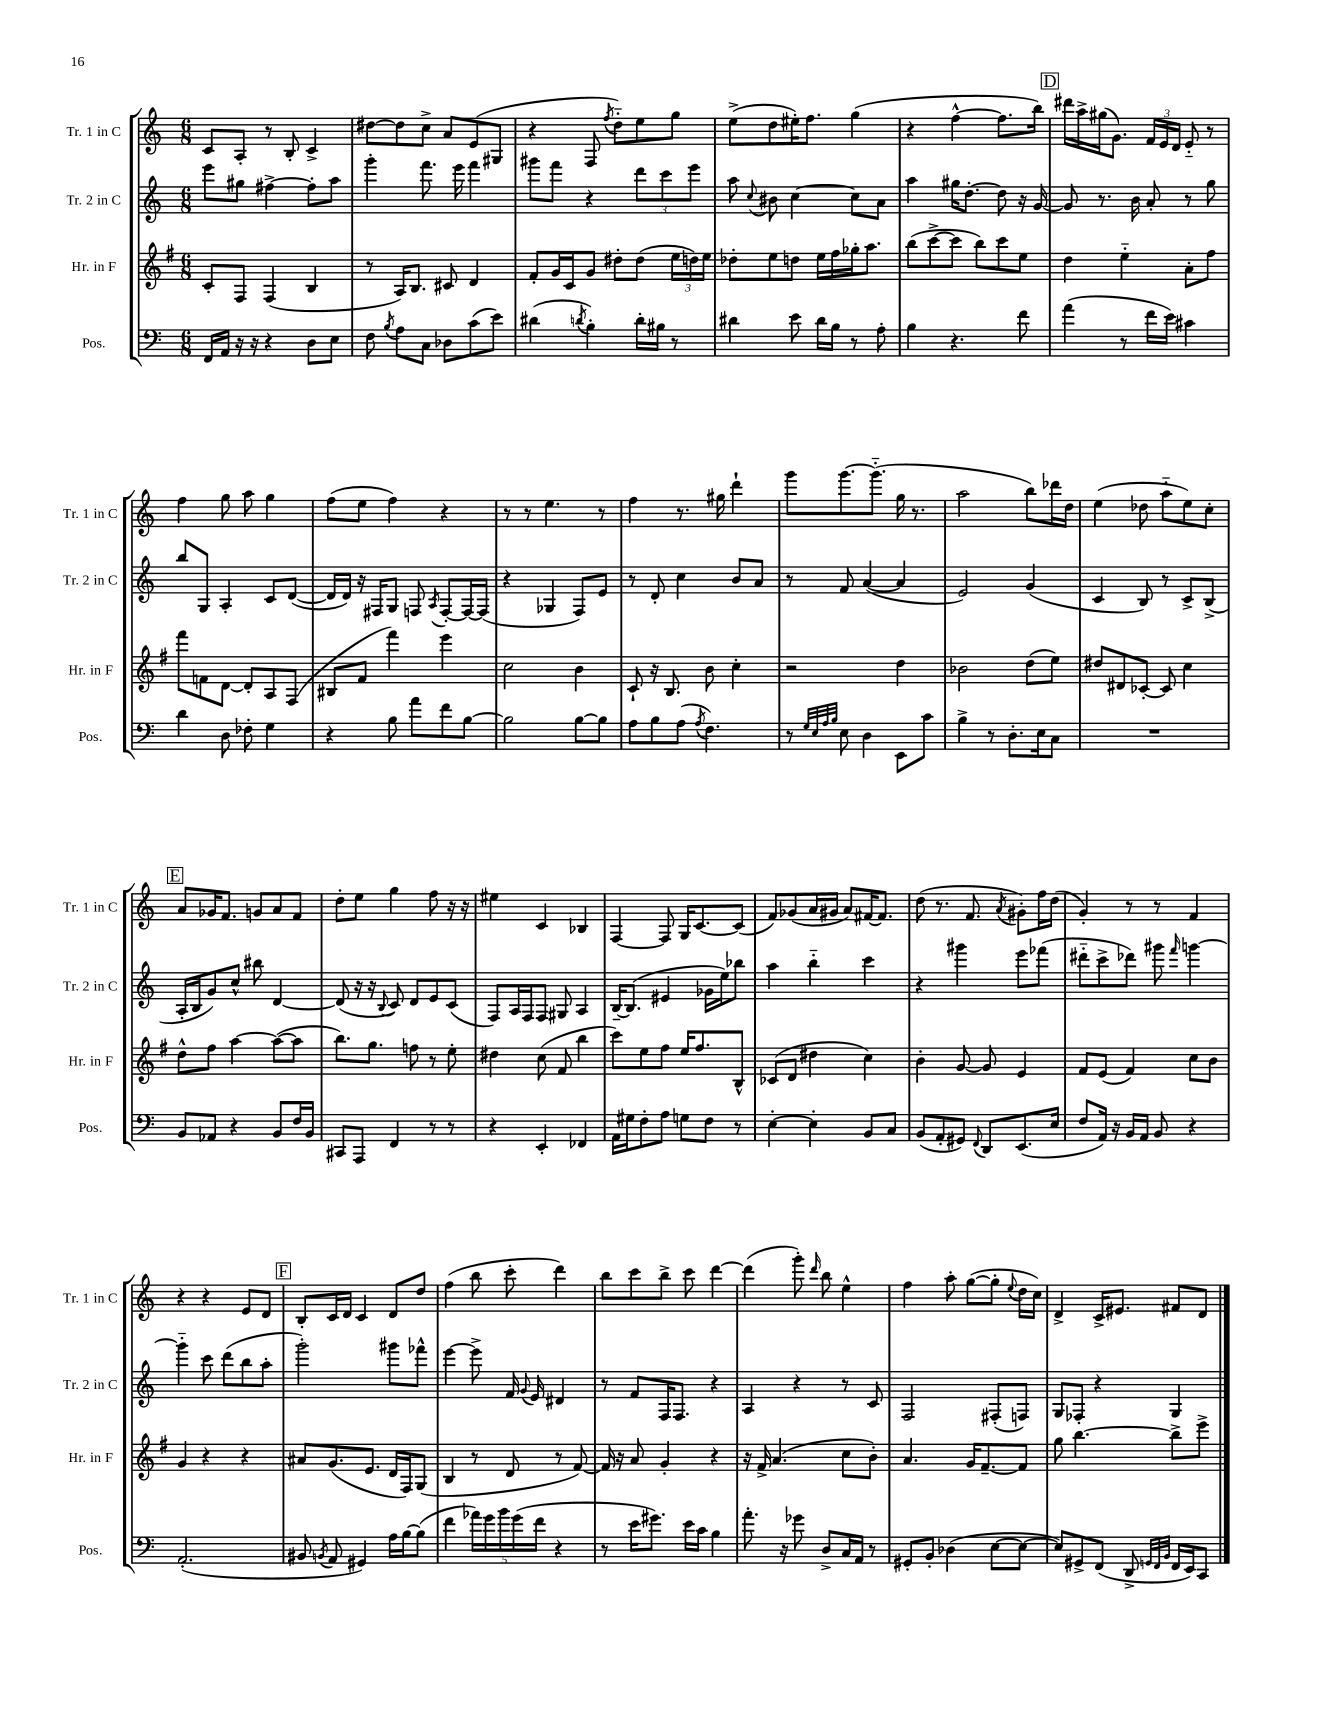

**kern	**kern	**kern	**kern
*staff4	*staff3	*staff2	*staff1
*clefF4	*clefG2	*clefG2	*clefG2
*k[]	*k[f#]	*k[]	*k[]
*M6/8	*M6/8	*M6/8	*M6/8
16FF/LL	8c'/L	8eee\L	8c/L
16AA/JJ	.	.	.
16r	8F#/J	8gg#\J	8A'/J
16r	.	.	.
4r	(4F#/	[4ff#^\	8r
.	.	.	8B'/
8D\L	4B/	8ff#'\]L	4c^/
8E\J	.	8aa\J	.
=	=	=	=
8F\	8r	4ggg'\	[8dd#\L
8qB/	.	.	.
8A\L	16A/LK)	.	8dd#\]
.	8.B/J	.	.
8C\J	.	8.fff\	8cc^\J
8D-\L	8c#/	.	8a/L
.	.	16eee\	.
(8c\	4d/	4fff\	(8e/
8e\J)	.	.	8G#/J
=	=	=	=
(4d#\	8f#'/L	8ggg#\L	4r
.	16g/L	8fff\J	.
.	16c/J	.	.
8qd/	.	.	.
4B'\)	8g/J	4r	8F/
.	.	.	8qff/
.	8dd#'\L	.	8dd'~\L)
16d'\LL	(8dd#\J	12ddd\L	8ee\
16B#\JJ	.	.	.
.	.	12ccc\	.
8r	24ee\LL	.	8gg\J
.	24dd\)	12eee\J	.
.	24ee\JJ	.	.
=	=	=	=
4d#\	8dd-'\L	8aa\	(8ee^\L
.	.	8qqcc/	.
.	8ee\	8b#\	8dd\
8e\	8dd\J	[4cc\	16ee#'\K)
.	.	.	8.ff\J
16d#\LL	16ee\LL	.	.
16B\JJ	16ff#\	.	.
8r	16gg-'\J	8cc\]L	(4gg\
.	8.aa\J	.	.
8A'\	.	8a\J	.
=	=	=	=
4B\	(8bb\L	4aa\	4r
.	[8ccc^\	.	.
4.r	8ccc\]J	16gg#\LK	[4ff^^\
.	.	[8.dd'\J	.
.	8bb\L)	.	.
.	8ccc\	8dd\]	8.ff\]L
8f\	8ee\J	16r	.
.	.	[16g/	16bb\Jk)
=	=	=	=
(4a\	4dd\	8g/]	16ddd#\LL
.	.	.	16aa^\
.	.	8.r	(16gg#\J
.	.	.	8.g\J)
8r	4ee'~\	.	.
.	.	16b\	.
16f\LL	.	8a'/	24f/LL
.	.	.	24e/
16e\JJ)	.	.	.
.	.	.	24d/JJ
4c#\	8a'\L	8r	8e'~/
.	8ff#\J	8gg\	8r
=	=	=	=
4d\	8fff#\L	8bb/L	4ff\
.	8f\	8G/J	.
8D\	[8d\J	4A'/	8gg\
8F-'\	8d'/]L	.	8aa\
4G\	8A/	8c/L	4gg\
.	(8F#/J	([8d/J	.
=	=	=	=
4r	8B#/L	16d/]LL	(8ff\L
.	.	16d/JJ)	.
.	8f#/J	16r	8ee\J
.	.	16F#/LK	.
8B\	4fff#\)	8G/J	4ff\)
8a\L	.	8F/	.
.	.	8qA/	.
8f\	4eee\	[8F'/L	4r
[8B\J	.	16F/_L	.
.	.	(16F/]JJ	.
=	=	=	=
2B\]	2cc\	4r	8r
.	.	.	8r
.	.	4G-/	4.ee\
[8B\L	4b\	8F/L)	.
8B\]J	.	8e/J	8r
=	=	=	=
8A\L	8c`/	8r	4ff\
8B\	16r	8d'/	.
.	8.B/	.	.
(8A\J	.	4cc\	8.r
8qA/	.	.	.
4.F\)	8b\	.	.
.	.	.	16gg#\
.	4cc'\	8b/L	4ddd`\
.	.	8a/J	.
=	=	=	=
8r	2r	8r	8ggg\L
32qqG/LLL	.	.	.
32qqE/	.	.	.
32qqA/	.	.	.
32qqB/JJJ	.	.	.
8E\	.	8f/	[8.ggg\
4D\	.	([4a/	.
.	.	.	(8.ggg'~\]J
8EE\L	4dd\	4a/]	16gg\
.	.	.	8.r
8c\J	.	.	.
=	=	=	=
4B^\	2b-\	2e/)	2aa\
8r	.	.	.
8.D'\L	.	.	.
.	(8dd\L	(4g/	8bb\L)
16E\k	.	.	.
8C\J	8ee\J)	.	16ddd-\L
.	.	.	16dd\JJ
=	=	=	=
2.r	8dd#/L	4c/	(4ee\
.	8d#/	.	.
.	[8c-'/J	8B/)	8dd-\
.	8c-/]	8r	8aa'~\L
.	4cc\	8c^/L	8ee\)
.	.	(8B^/J	8cc'\J
=	=	=	=
8BB/L	8dd^^\L	16A'/LL	8a/L
.	.	16B/J	.
8AA-/J	8ff#\J	8g/)	16g-/K
.	.	.	8.f/J
4r	[4aa\	8cc^^/J	.
.	.	8bb#\	8g/L
8BB/L	(8aa\_L	[4d/	8a/
16F/L	8aa\]J	.	8f/J
16BB/JJ	.	.	.
=	=	=	=
8CC#/L	8.bb\L)	(8d/]	8dd'\L
8AAA/J	.	16r	8ee\J
.	8.gg\J	16r	.
.	.	8qqB/	.
4FF/	.	8c/)	4gg\
.	8ff\	8d/L	.
8r	8r	8e/	8ff\
8r	8ee'\	(8c/J	16r
.	.	.	16r
=	=	=	=
4r	4dd#\	8F/L)	4ee#\
.	.	16A/L	.
.	.	16F/J	.
4EE'/	(8cc\	8F/J	4c/
.	8f#/	8G#/	.
4FF-/	4bb\	4A/	4B-/
=	=	=	=
16AA\LL	8ccc\L)	[16B~/LK	[4F/
16G#\J	.	(8.B/]J	.
8F'\	8ee\	.	.
8A\J	8ff#\J	4e#/	8F/]
8G\L	16ee/LK	.	16G/LK
.	8.ff#/	.	[8.c/
8F\J	.	16g-\LL	.
.	.	16ee\J)	.
8r	8B^^/J	8bb-\J	(8c/]J
=	=	=	=
[4E'\	(8c-/L	4aa\	8f/L)
.	8d/J	.	(8g-/
4E'\]	4dd#\	4bb'~\	16a/L
.	.	.	16g#/JJ
.	.	.	8a/L)
8BB/L	4cc\)	4ccc\	[16f#/K
.	.	.	8.f#/]J
8C/J	.	.	.
=	=	=	=
(8BB/L	4b'\	4r	(8dd\
8AA'/	.	.	8.r
8GG#/J)	[8g/	4ggg#\	.
.	.	.	8.f/
8qqFF/	.	.	.
8DD/L	8g/]	.	.
.	.	.	8qa/
(8.EE/	4e/	8eee\L	8g#'\L)
.	.	(8fff-\J	16ff\L
16E/Jk	.	.	(16dd\JJ
=	=	=	=
8F/L	8f#/L	8ddd#'~\L	4g'/)
16AA/Jk)	(8e/J	8ccc^\	.
16r	.	.	.
16BB/LL	4f#/)	8ddd-\J)	8r
16AA/JJ	.	.	.
8BB/	.	8ggg#\	8r
.	.	16qqfff/	.
4r	8cc\L	[4ggg\	4f/
.	8b\J	.	.
=	=	=	=
(2.AA'/	4g/	4ggg'~\]	4r
.	4r	8ccc\	4r
.	.	(8ddd\L	.
.	4r	8bb\	8e/L
.	.	8aa'\J	8d/J
=	=	=	=
8BB#/	8a#/L	2ggg'\)	8B'/L
8qBB/	.	.	.
8AA/	(8.g/	.	16c/L
.	.	.	16d/JJ
4GG#/)	.	.	4c/
.	8.e/J	.	.
16A\LL	16d/LL	8ggg#\L	8d/L
[16B\J	16F#/J)	.	.
(8B\]J	(8G/J	8fff-^^\J	8dd/J
=	=	=	=
4f\	4B/	[4eee\	(4ff\
20a-\LL)	8r	8eee^\]	8bb\
20g\	.	.	.
20b\	.	.	.
.	8d/	16f/	8ccc'\
(20g\	.	.	.
.	.	8qqg/	.
.	.	16e/	.
20f\JJ	.	.	.
4r	8r	4d#/	4ddd\)
.	[8f#/)	.	.
=	=	=	=
8r	16f#/]	8r	8bb\L
.	16r	.	.
16e\LK	8a/	8f/L	8ccc\
8.g#\J)	.	.	.
.	4g'/	16F/K	8bb^\J
.	.	8.F/J	.
16e\LL	.	.	8ccc\
16c\JJ	.	.	.
4B\	4r	4r	[4ddd\
=	=	=	=
8.a'\	16r	4A/	(4ddd\]
.	16f#^/	.	.
.	(4.a/	.	.
16r	.	.	.
8g-\	.	4r	8ggg'\)
.	.	.	16qqddd/
8D^/L	.	.	8bb\
16C/L	8cc\L	8r	4ee^^\
16AA/JJ	.	.	.
8r	8b'\J)	8c/	.
=	=	=	=
8GG#'/L	4.a/	2F/	4ff\
8BB'/J	.	.	.
(4D-\	.	.	8aa'\
.	16g/LK	.	([8gg\L
.	[8.f#~/	.	.
[8E\L	.	(8F#'/L	8gg'\]J
.	.	.	8qqee/
8E\_J	8f#/]J	8F/J)	16dd\LL
.	.	.	16cc\JJ)
=	=	=	=
8E/]L)	8gg\	8G/L	4d^/
8GG#^/	[4.bb\	8F-'/J	.
(8FF/J	.	4r	16c^/LK
.	.	.	8.e#/J
8DD^/	.	.	.
32qqGG/LLL	.	.	.
32qqFF/	.	.	.
32qqBB/JJJ	.	.	.
16FF/LL	8bb^\]L	4G/	8f#/L
16EE/J)	.	.	.
8CC/J	8eee^\J	.	8d/J
==	==	==	==
*-	*-	*-	*-
